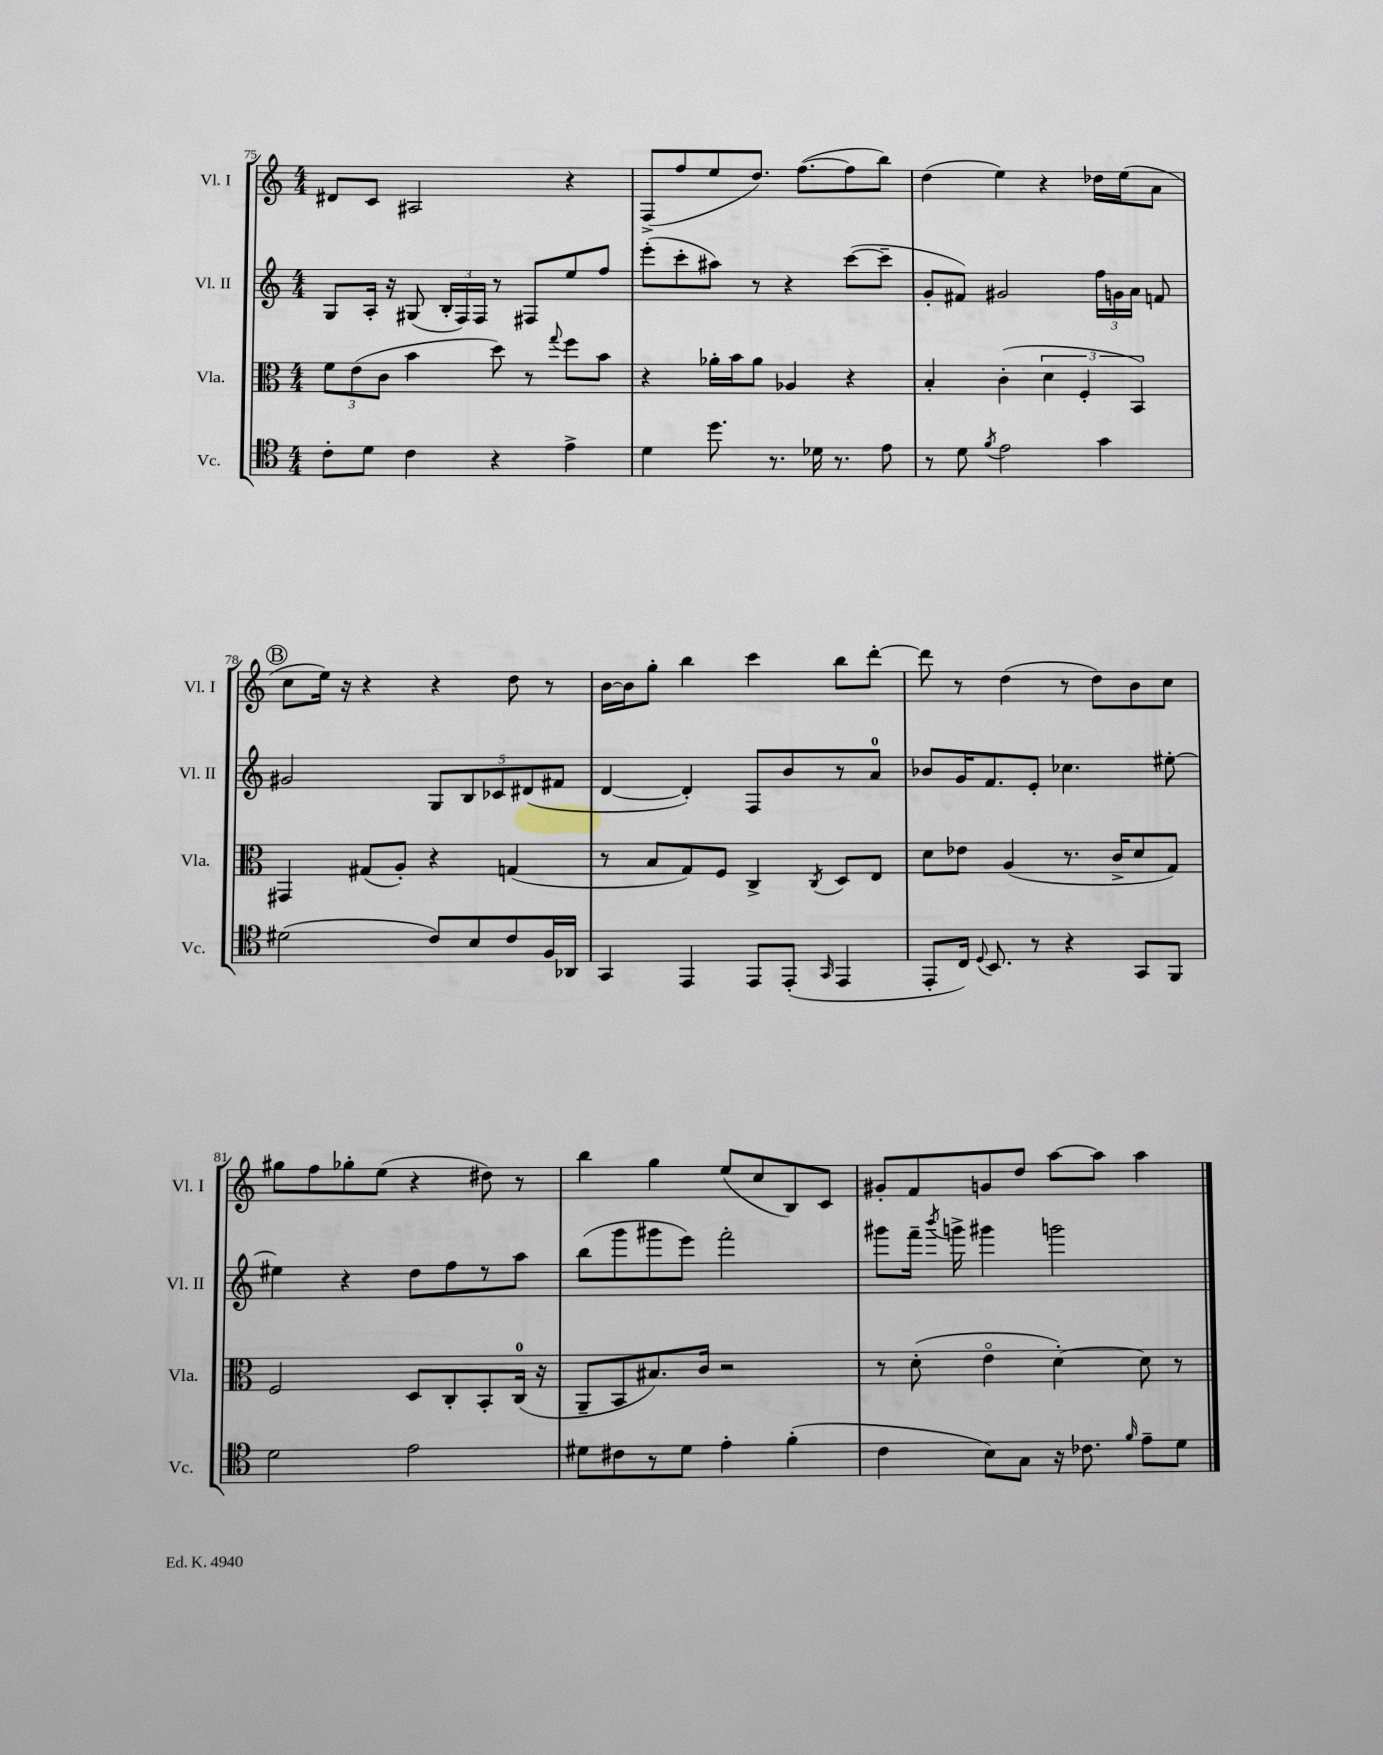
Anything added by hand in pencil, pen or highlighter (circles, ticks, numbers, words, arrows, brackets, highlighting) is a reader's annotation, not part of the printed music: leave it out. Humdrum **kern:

**kern	**kern	**kern	**kern
*staff4	*staff3	*staff2	*staff1
*clefC4	*clefC3	*clefG2	*clefG2
*k[]	*k[]	*k[]	*k[]
*M4/4	*M4/4	*M4/4	*M4/4
8c'	12f	8G	8d#
.	(12e	.	.
8d	.	16A'	8c
.	12c	.	.
.	.	16r	.
4c	4b	(8G#	2A#
.	.	24B'	.
.	.	24F)	.
.	.	24F	.
4r	8dd)	8r	.
.	8r	8F#	.
.	8qqgg	.	.
4e^	8ff	8ee	4r
.	8b	8ff	.
=	=	=	=
4d	4r	(8eee'	(8F^
.	.	8ccc'	8ff
8.dd	16a-'	8aa#)	8ee
.	16b	.	.
.	8a-	8r	8.dd)
8.r	.	.	.
.	4A-	4r	.
.	.	.	([8.ff
16d-	.	.	.
8.r	.	.	.
.	4r	([8ccc	8ff]
8e	.	8ccc~]	8bb)
=	=	=	=
8r	4B'	8g'	(4dd
8d	.	8f#)	.
8qf	.	.	.
2e	(4c'	2g#	4ee)
.	6d	.	4r
.	6F'	.	.
4g	.	24ff	16dd-
.	.	24g	.
.	.	.	(16ee
.	6BB)	24a	.
.	.	8f	8a
=	=	=	=
(2d#	4GG#	2g#	8cc
.	.	.	16ee)
.	.	.	16r
.	(8G#	.	4r
.	8A')	.	.
8c)	4r	10G	4r
.	.	10B	.
8B	.	.	.
.	.	10c-	.
8c	(4G	.	8dd
.	.	(10d#	.
16F	.	.	8r
.	.	10f#	.
16AA-	.	.	.
=	=	=	=
4GG	8r	[4d	[16b
.	.	.	16b]
.	8B	.	8gg'
4EE	8G)	4d'])	4bb
.	8F	.	.
8EE	4C^	8F	4ccc
(8EE'	.	8b	.
16qqGG	8qC	.	.
4EE	8D	8r	8bb
.	8E	8a	[8ddd'
=	=	=	=
8EE'	8d	8b-	8ddd]
16C)	8e-	16g	8r
8qqD	.	.	.
8.BB	.	8.f	.
.	(4A	.	(4dd
8r	.	8e'	.
4r	8.r	4.cc-	8r
.	.	.	8dd)
.	16c^	.	.
8GG	8d	.	8b
8FF	8G)	[8ee#'	8cc
=	=	=	=
2d	2F	4ee#]	8gg#
.	.	.	8ff
.	.	4r	8gg-'
.	.	.	(8ee
2e	8D	8dd	4r
.	8C'	8ff	.
.	8BB'	8r	8dd#)
.	(16C	8aa	8r
.	16r	.	.
=	=	=	=
8d#	8AA~	(8bb	4bb
8c#	8BB	8ggg	.
8r	8.B#)	8ggg#	4gg
8d#	.	8eee)	.
.	16c	.	.
4e'	2r	2fff'	(8ee
.	.	.	8cc
(4f'	.	.	8B)
.	.	.	8c
=	=	=	=
4c	8r	8ggg#	8g#'
.	(8d'	16fff~	8f
.	.	8qbbb	.
.	.	16ggg^	.
8B)	4eo	4ggg#	8g
8G	.	.	8dd
16r	[4d')	2ggg	[8aa
8.c-	.	.	.
.	.	.	8aa]
16qqf	.	.	.
8e~	8d]	.	4aa
8d	8r	.	.
==	==	==	==
*-	*-	*-	*-
